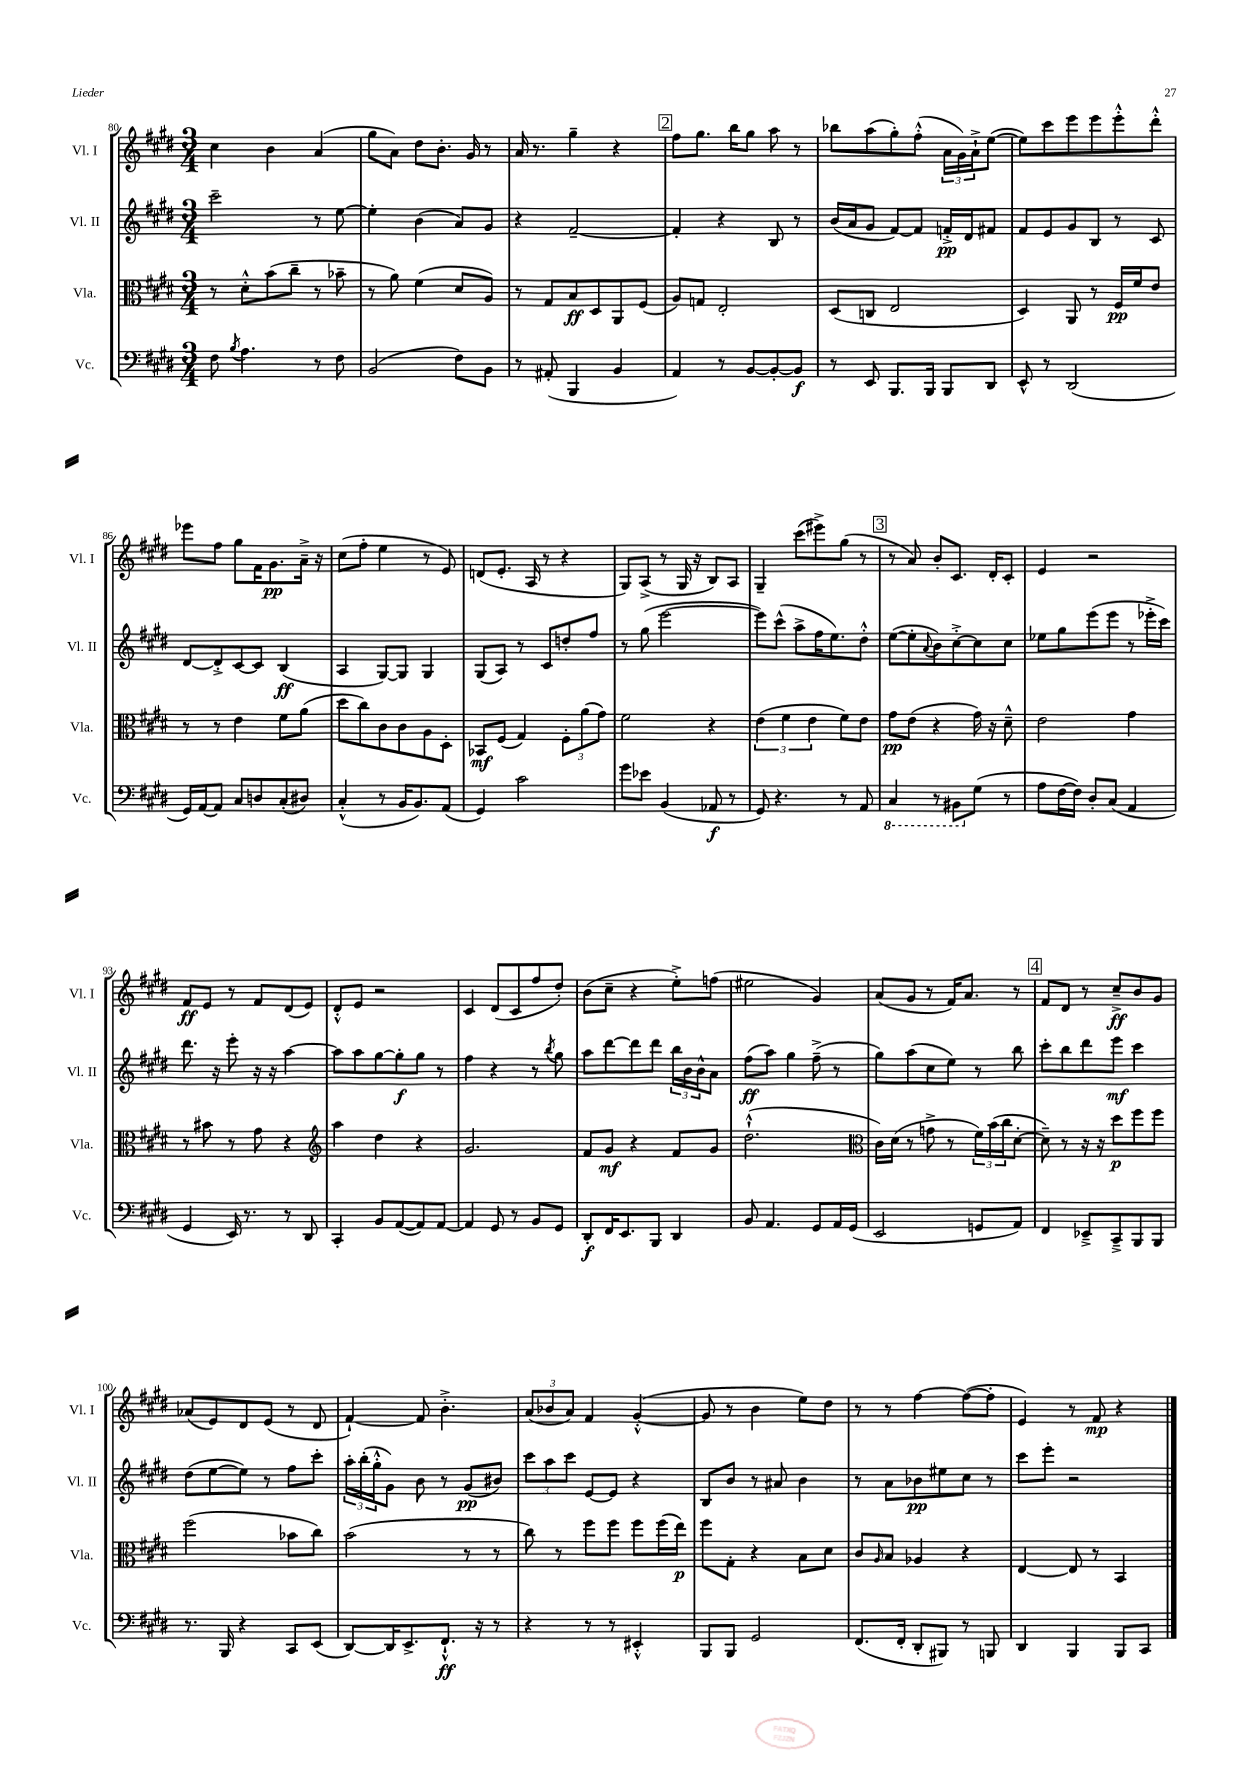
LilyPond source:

<<
\new StaffGroup <<
\new Staff = "s0" \with { instrumentName = "Vl. I" shortInstrumentName = "Vl. I" } {
    \clef treble \key e \major \numericTimeSignature \time 3/4
    cis''4 b'4 a'4( |
    gis''8 a'8) dis''8 b'8.-. gis'16 r8 |
    a'16 r8. gis''4-- r4 |
    \mark \markup { \box "2" } fis''8 gis''8. b''16 gis''8 a''8 r8 |
    bes''8 a''8( gis''8-.) fis''8-.-^( \tuplet 3/2 { a'16 gis'16) a'16-!-> } e''8~( |
    e''8) cis'''8 e'''8 e'''8 e'''8-.-^ dis'''8-.-^ |
    ees'''8 fis''8 gis''8 fis'16 gis'8.\pp a'16---> r16 |
    cis''8( fis''8-. e''4 r8 e'8) |
    d'8( e'8.-. a16 r8 r4 |
    gis8) a8->( r8 gis16 r16 b8) a8 |
    gis4-- cis'''8( eis'''8->) gis''8( r8 |
    \mark \markup { \box "3" } r8 a'8) b'8-. cis'8. dis'16-. cis'8-. |
    e'4 r2 |
    fis'8\ff e'8 r8 fis'8 dis'8( e'8) |
    dis'8-.-^ e'8 r2 |
    cis'4 dis'8( cis'8 fis''8 dis''8-.) |
    b'8( cis''8-- r4 e''8-.->) f''8( |
    eis''2 gis'4) |
    a'8( gis'8 r8 fis'16) a'8. r8 |
    \mark \markup { \box "4" } fis'8 dis'8 r8 cis''8--->\ff b'8 gis'8 |
    aes'8( e'8) dis'8 e'8( r8 dis'8 |
    fis'4~-!) fis'8 b'4.-.-> |
    \tuplet 3/2 { a'8( bes'8 a'8) } fis'4 gis'4~-.-^( |
    gis'8 r8 b'4 e''8) dis''8 |
    r8 r8 fis''4~ fis''8~( fis''8-. |
    e'4) r8 fis'8\mp r4 \bar "|." |
}
\new Staff = "s1" \with { instrumentName = "Vl. II" shortInstrumentName = "Vl. II" } {
    \clef treble \key e \major \numericTimeSignature \time 3/4
    cis'''2-- r8 e''8~ |
    e''4-. b'4( a'8) gis'8 |
    r4 fis'2~-- |
    \mark \markup { \box "2" } fis'4-. r4 b8 r8 |
    b'16( a'16 gis'8 fis'8~) fis'8 f'16-.->\pp dis'16 fis'8 |
    fis'8 e'8 gis'8 b8 r8 cis'8 |
    dis'8~ dis'8-.-> cis'8~ cis'8 b4\ff( |
    a4 gis8~) gis8 gis4 |
    gis8( a8) r8 cis'8 d''8-. fis''8 |
    r8 gis''8( e'''2~ |
    e'''8) cis'''8-^( a''8-> fis''16 e''8.) dis''8-.-^ |
    \mark \markup { \box "3" } e''8~( e''8-. \appoggiatura { a'8 } b'8) cis''8~-.-> cis''8 cis''8 |
    ees''8 gis''8 e'''8( e'''8 r8 ees'''16-.-> cis'''16) |
    dis'''8. r16 e'''8-. r16 r16 a''4~ |
    a''8 a''8 gis''8~ gis''8-.\f gis''8 r8 |
    fis''4 r4 r8 \acciaccatura { b''8 } gis''8 |
    a''8 dis'''8~ dis'''8 dis'''8 \tuplet 3/2 { b''16 b'16 b'16-^ } a'8 |
    fis''8\ff( a''8) gis''4 fis''8--->( r8 |
    gis''8) a''8( cis''8 e''8) r8 b''8 |
    \mark \markup { \box "4" } cis'''8-. b''8 dis'''8 e'''8\mf cis'''4 |
    dis''8( e''8~ e''8) r8 fis''8 cis'''8-. |
    \tuplet 3/2 { a''16-. b''16-.( gis''16-.-^ } gis'8) b'8 r8 gis'8\pp( bis'8) |
    \tuplet 3/2 { cis'''8 a''8 cis'''8 } e'8~ e'8 r4 |
    b8 b'8 r8 ais'8 b'4 |
    r8 a'8 bes'8\pp eis''8 cis''8 r8 |
    cis'''8 e'''8-. r2 \bar "|." |
}
\new Staff = "s2" \with { instrumentName = "Vla." shortInstrumentName = "Vla." } {
    \clef alto \key e \major \numericTimeSignature \time 3/4
    r8 dis'8-.-^ b'8( cis''8-- r8 bes'8-- |
    r8 a'8) fis'4( dis'8 a8) |
    r8 gis8 b8\ff dis8 a,8 fis8( |
    \mark \markup { \box "2" } a8) g8 e2-. |
    dis8( c8 e2 |
    dis4) a,8 r8 fis16\pp fis'16 e'8 |
    r8 r8 e'4 fis'8 a'8( |
    dis''8 cis''8) cis'8 cis'8 a8 dis8-. |
    bes,8\mf fis8( gis4) \tuplet 3/2 { fis8-. a'8( gis'8) } |
    fis'2 r4 |
    \tuplet 3/2 { e'4( fis'4 e'4 } fis'8) e'8 |
    \mark \markup { \box "3" } gis'8\pp e'8( r4 gis'16) r16 dis'8---^ |
    e'2 gis'4 |
    r8 bis'8 r8 gis'8 r4 |
    \clef treble a''4 dis''4 r4 |
    gis'2. |
    fis'8 gis'8\mf r4 fis'8 gis'8 |
    dis''2.-!-^( |
    \clef alto cis'16) dis'16( r8 g'8-> r8 \tuplet 3/2 { fis'16) b'16( cis''16 } dis'8~-. |
    \mark \markup { \box "4" } dis'8--) r8 r16 r16 dis''8\p fis''8 fis''8 |
    fis''2( bes'8 cis''8) |
    b'2( r8 r8 |
    cis''8) r8 fis''8 fis''8 fis''8 fis''16( e''16\p) |
    fis''8 gis8-. r4 b8 dis'8 |
    cis'8 \grace { a16 } b8 aes4 r4 |
    e4~ e8 r8 b,4 \bar "|." |
}
\new Staff = "s3" \with { instrumentName = "Vc." shortInstrumentName = "Vc." } {
    \clef bass \key e \major \numericTimeSignature \time 3/4
    fis8 \acciaccatura { b8 } a4. r8 fis8 |
    b,2( fis8) b,8 |
    r8 ais,8-.( b,,4 b,4 |
    \mark \markup { \box "2" } a,4) r8 b,8~ b,8~-. b,8\f |
    r8 e,8 b,,8. b,,16 b,,8 dis,8 |
    e,8-^ r8 dis,2( |
    gis,16) a,16~ a,8 cis8 d8 cis8-.( dis8) |
    cis4-.-^( r8 b,16 b,8.) a,8( |
    gis,4) cis'2 |
    gis'8 ees'8 b,4( aes,8\f r8 |
    gis,8) r4. r8 a,8 |
    \mark \markup { \box "3" } \ottava #-1 cis,4 r8 bis,,8 \ottava #0 gis8( r8 |
    a8 fis16~ fis16) dis8-. cis8( a,4 |
    gis,4 e,16) r8. r8 dis,8 |
    cis,4-. b,8 a,8~( a,8) a,8~ |
    a,4 gis,8 r8 b,8 gis,8 |
    dis,8-.\f fis,16 e,8. b,,8 dis,4 |
    b,8 a,4. gis,8 a,16 gis,16( |
    e,2 g,8 a,8) |
    \mark \markup { \box "4" } fis,4 ees,8---> cis,8---> b,,8 b,,8 |
    r8. b,,16 r4 cis,8 e,8( |
    dis,8~) dis,16 e,8.-> fis,8.-!-^\ff r16 r8 |
    r4 r8 r8 eis,4-.-^ |
    b,,8 b,,8 gis,2 |
    fis,8.( fis,16-. dis,8-. bis,,8) r8 b,,8 |
    dis,4 b,,4 b,,8 cis,8 \bar "|." |
}
>>
>>
\layout { \context { \Score currentBarNumber = #80 } }
